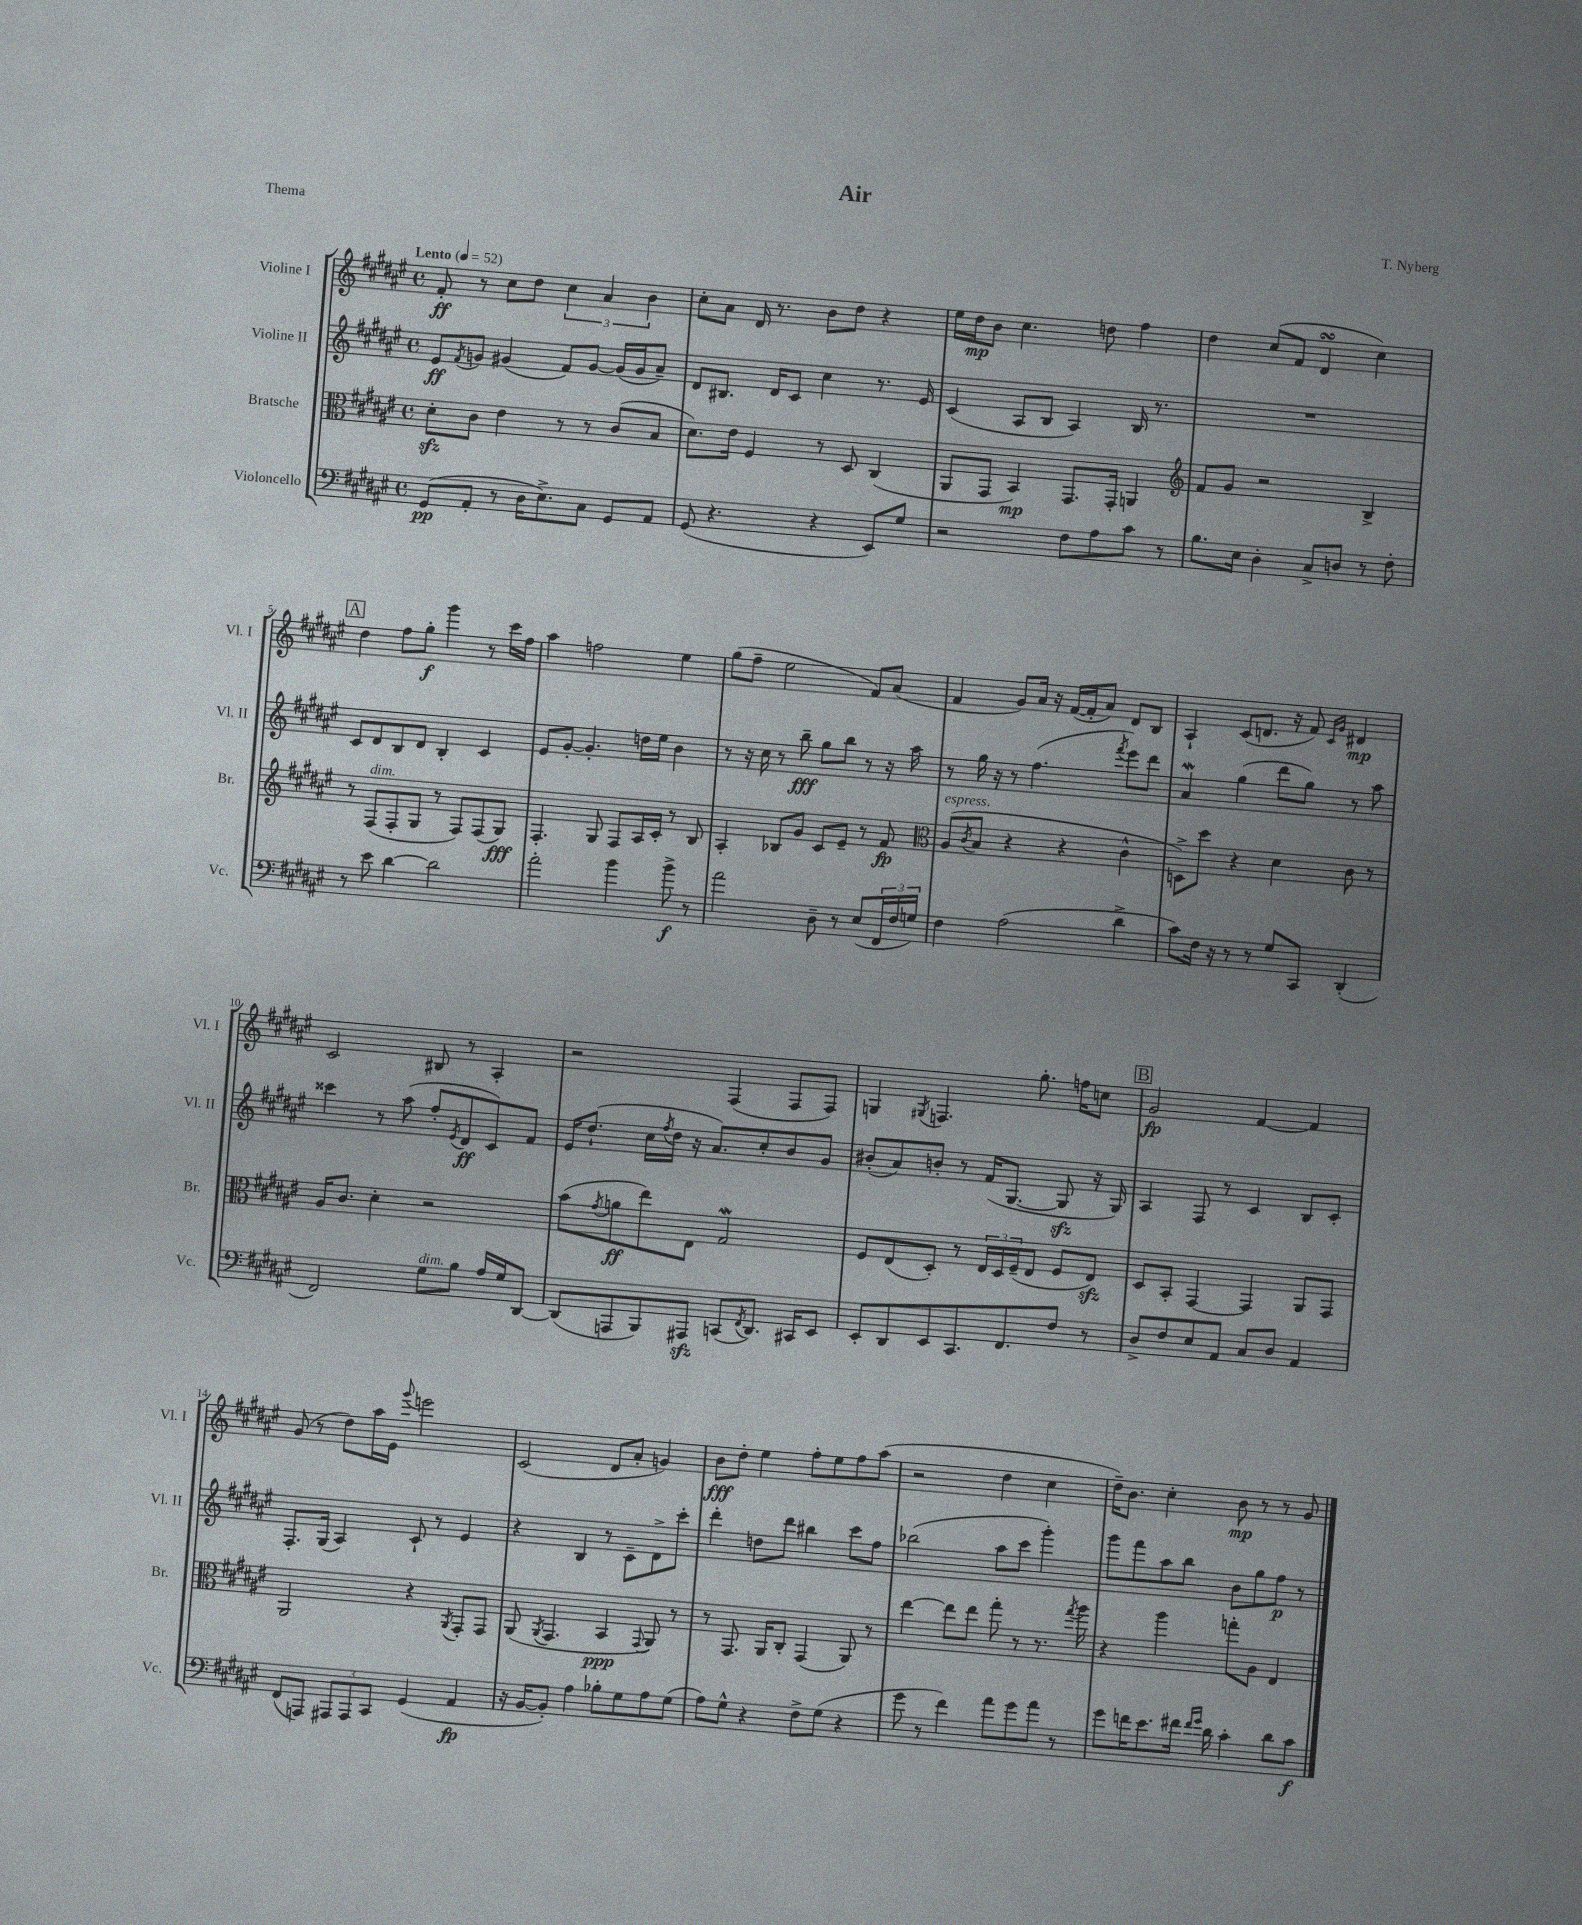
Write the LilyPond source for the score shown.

\header { title = "Air" composer = "T. Nyberg" piece = "Thema" }
<<
\new StaffGroup <<
\new Staff = "s0" \with { instrumentName = "Violine I" shortInstrumentName = "Vl. I" } {
    \clef treble \key fis \major \defaultTimeSignature \time 4/4 \tempo "Lento" 4 = 52
    fis'8-.\ff r8 cis''8 dis''8 \tuplet 3/2 { cis''4 ais'4 b'4 } |
    cis''8-. ais'8 dis'16 r8. b'8 dis''8 r4 |
    eis''16 dis''16\mp b'8 cis''4. d''8 fis''4 |
    dis''4 cis''8( fis'8 dis'4\turn cis''4) |
    \mark \markup { \box "A" } dis''4 fis''8 gis''8-.\f gis'''4 r8 cis'''16 fis''16 |
    ais''4 f''2 eis''4 |
    gis''8( fis''8-- eis''2 fis'8) ais'8( |
    fis'4 gis'8) ais'16 r16 fis'16~( fis'16-. ais'8) dis'8 b8 |
    ais4-! cis'8( d'8. r16 fis'8) \grace { cis'16 gis'16 } dis'4\mp |
    cis'2 bis8 r8 ais4-. |
    r2 fis4( fis8 fis8) |
    g4 \acciaccatura { gis8 } f4. gis''8.-. f''16 c''8 |
    \mark \markup { \box "B" } gis'2\fp fis'4~ fis'4 |
    gis'8( r8 dis''8) ais''16 eis'16 \appoggiatura { gis'''8 } e'''2 |
    cis'2( dis'8 ais'8-. g'4) |
    b'8\fff dis''8-. eis''4 fis''8-. eis''8 fis''8 ais''8( |
    r2 dis''4 cis''4 |
    dis''16--) b'8. cis''4-. b'8\mp r8 r8 gis'8 \bar "|." |
}
\new Staff = "s1" \with { instrumentName = "Violine II" shortInstrumentName = "Vl. II" } {
    \clef treble \key fis \major \defaultTimeSignature \time 4/4
    eis'8\ff \acciaccatura { fis'8 } g'8 gis'4( fis'8) gis'8~ gis'16( gis'16 ais'8--) |
    dis'8 bis8. dis'16 cis'8 cis''4 r8. eis'16 |
    cis'4( ais8 b8 ais4) b16 r8. |
    R1 |
    \mark \markup { \box "A" } cis'8 dis'8 b8 dis'8 b4-. cis'4 |
    eis'8 gis'8~-. gis'4.-. d''16 eis''16 b'4 |
    r8 r16 cis''16 r8 b''8--\fff gis''8 b''8 r8 r16 ais''16 |
    r8 gis''16 r16 r8 fis''4.( \acciaccatura { fis'''8 } eis'''8) dis'''8 |
    ais'4\mordent gis''4( dis'''8 gis''8) r8 ais''8 |
    cisis'''4 r8 ais''8( fis''8-. \acciaccatura { eis'8 } dis'8\ff cis'8) fis'8 |
    eis'16 dis''8.-!( cis''16 \acciaccatura { fis''8 } dis''16 r16 ais'8.) cis''8-. b'8 gis'8 |
    bis'8-.( ais'8) b'8-. r8 fis'16( gis8.~ gis8\sfz r16 gis16) |
    \mark \markup { \box "B" } ais4 fis8 r8 cis'4 b8 cis'8-. |
    fis8.-. gis16( ais4) cis'8-! r8 eis'4 |
    r4 b4 r8 cis'8-- dis'8-> cis'''8-. |
    dis'''4-. d''8 dis'''8 bis''4 cis'''8 fis''8 |
    bes''2( ais''8 cis'''8 gis'''4-.) |
    gis'''8 fis'''8 ais''8 b''8 b'8 gis''8 fis''8\p r8 \bar "|." |
}
\new Staff = "s2" \with { instrumentName = "Bratsche" shortInstrumentName = "Br." } {
    \clef alto \key fis \major \defaultTimeSignature \time 4/4
    dis'8-.\sfz cis'8 eis'4 r8 r8 cis'8( b8 |
    dis'8.) eis'16 fis4 r8 dis8 cis4( |
    ais,8 gis,8 b,4\mp) gis,8. gis,16-. a,4 |
    \clef treble fis'8 gis'8 r2 b4-> |
    \mark \markup { \box "A" } r8 fis8^\markup { \italic "dim." }( fis8-. gis8 r8 fis8) fis8( gis8\fff) |
    fis4.-. gis8 fis8 ais16 cis'16-. r8 b8 |
    ais4-. bes8 gis'8 cis'8 eis'8-- r8 fis'8\fp |
    \clef alto ais8^\markup { \italic "espress." }( \acciaccatura { cis'8 } b8 r4 r4 cis'4-^ |
    d8->) dis''8 r4 dis'4 cis'8 r8 |
    ais16 cis'8. dis'4-. r2 |
    b'8( \acciaccatura { gis'8 } a'8\ff eis''8) eis8 gis2\mordent |
    fis8 eis8( dis8-.) r8 \tuplet 3/2 { eis16 dis16 fis16--( } eis8 fis8 eis8\sfz) |
    \mark \markup { \box "B" } dis8 b,8-. gis,4~ gis,4 ais,8 gis,8 |
    ais,2 r4 \acciaccatura { ais,8 } gis,8-. gis,8 |
    ais,8( \acciaccatura { ais,8 } gis,4. b,4\ppp \appoggiatura { gis,8 } ais,8) r8 |
    r8 gis,8. ais,16 cis8-. gis,4( ais,8) r8 |
    eis''4~ eis''8 eis''8 gis''8-. r8 r8. \acciaccatura { gis''8 } ais''16 |
    r4 ais''4 g''8-. ais8 eis4 \bar "|." |
}
\new Staff = "s3" \with { instrumentName = "Violoncello" shortInstrumentName = "Vc." } {
    \clef bass \key fis \major \defaultTimeSignature \time 4/4
    gis,8\pp( ais,8-. r8 dis16 eis8.->) cis8 gis,8 ais,8 |
    gis,8( r4. r4 eis,8) gis8 |
    r2 fis8 ais8 cis'8 r8 |
    b8. eis16 dis4-. cis8-> d8 r8 fis8-. |
    \mark \markup { \box "A" } r8 eis'8 dis'4~ dis'2 |
    ais'2-. b'4 b'8->\f r8 |
    ais'2 dis8-- r8 eis8( \tuplet 3/2 { fis,16 fis16 g16) } |
    fis4 ais2( dis'4-> |
    cis'8) fis16 r16 r8 r8 gis8 cis,8 dis,4-.( |
    fis,2) gis8^\markup { \italic "dim." } b8 ais16 gis16 dis,8~ |
    dis,8( a,,8 b,,8) ais,,8\sfz c,8( \acciaccatura { fis,8 } dis,8.) cis,16 eis,8 |
    eis,8-. dis,8 eis,8 cis,8. fis,8. fis8 r8 |
    \mark \markup { \box "B" } dis8-> fis8 eis8 ais,8 cis8 dis8 ais,4 |
    fis,8( a,,8) \tuplet 3/2 { ais,,8 ais,,8 cis,8 } gis,4( ais,4\fp |
    r16 b,16~ b,8-.) ais4 bes8-. gis8 ais8 gis8( |
    ais8) gis8-^ r4 fis8-> gis8( r4 |
    gis'8 r8 fis'4) ais'8 gis'8 ais'8 r8 |
    gis'8 f'16 eis'8. fis'16 \grace { fis'16 gis'16 } dis'16 cis'4-. dis'8 cis'8\f \bar "|." |
}
>>
>>
